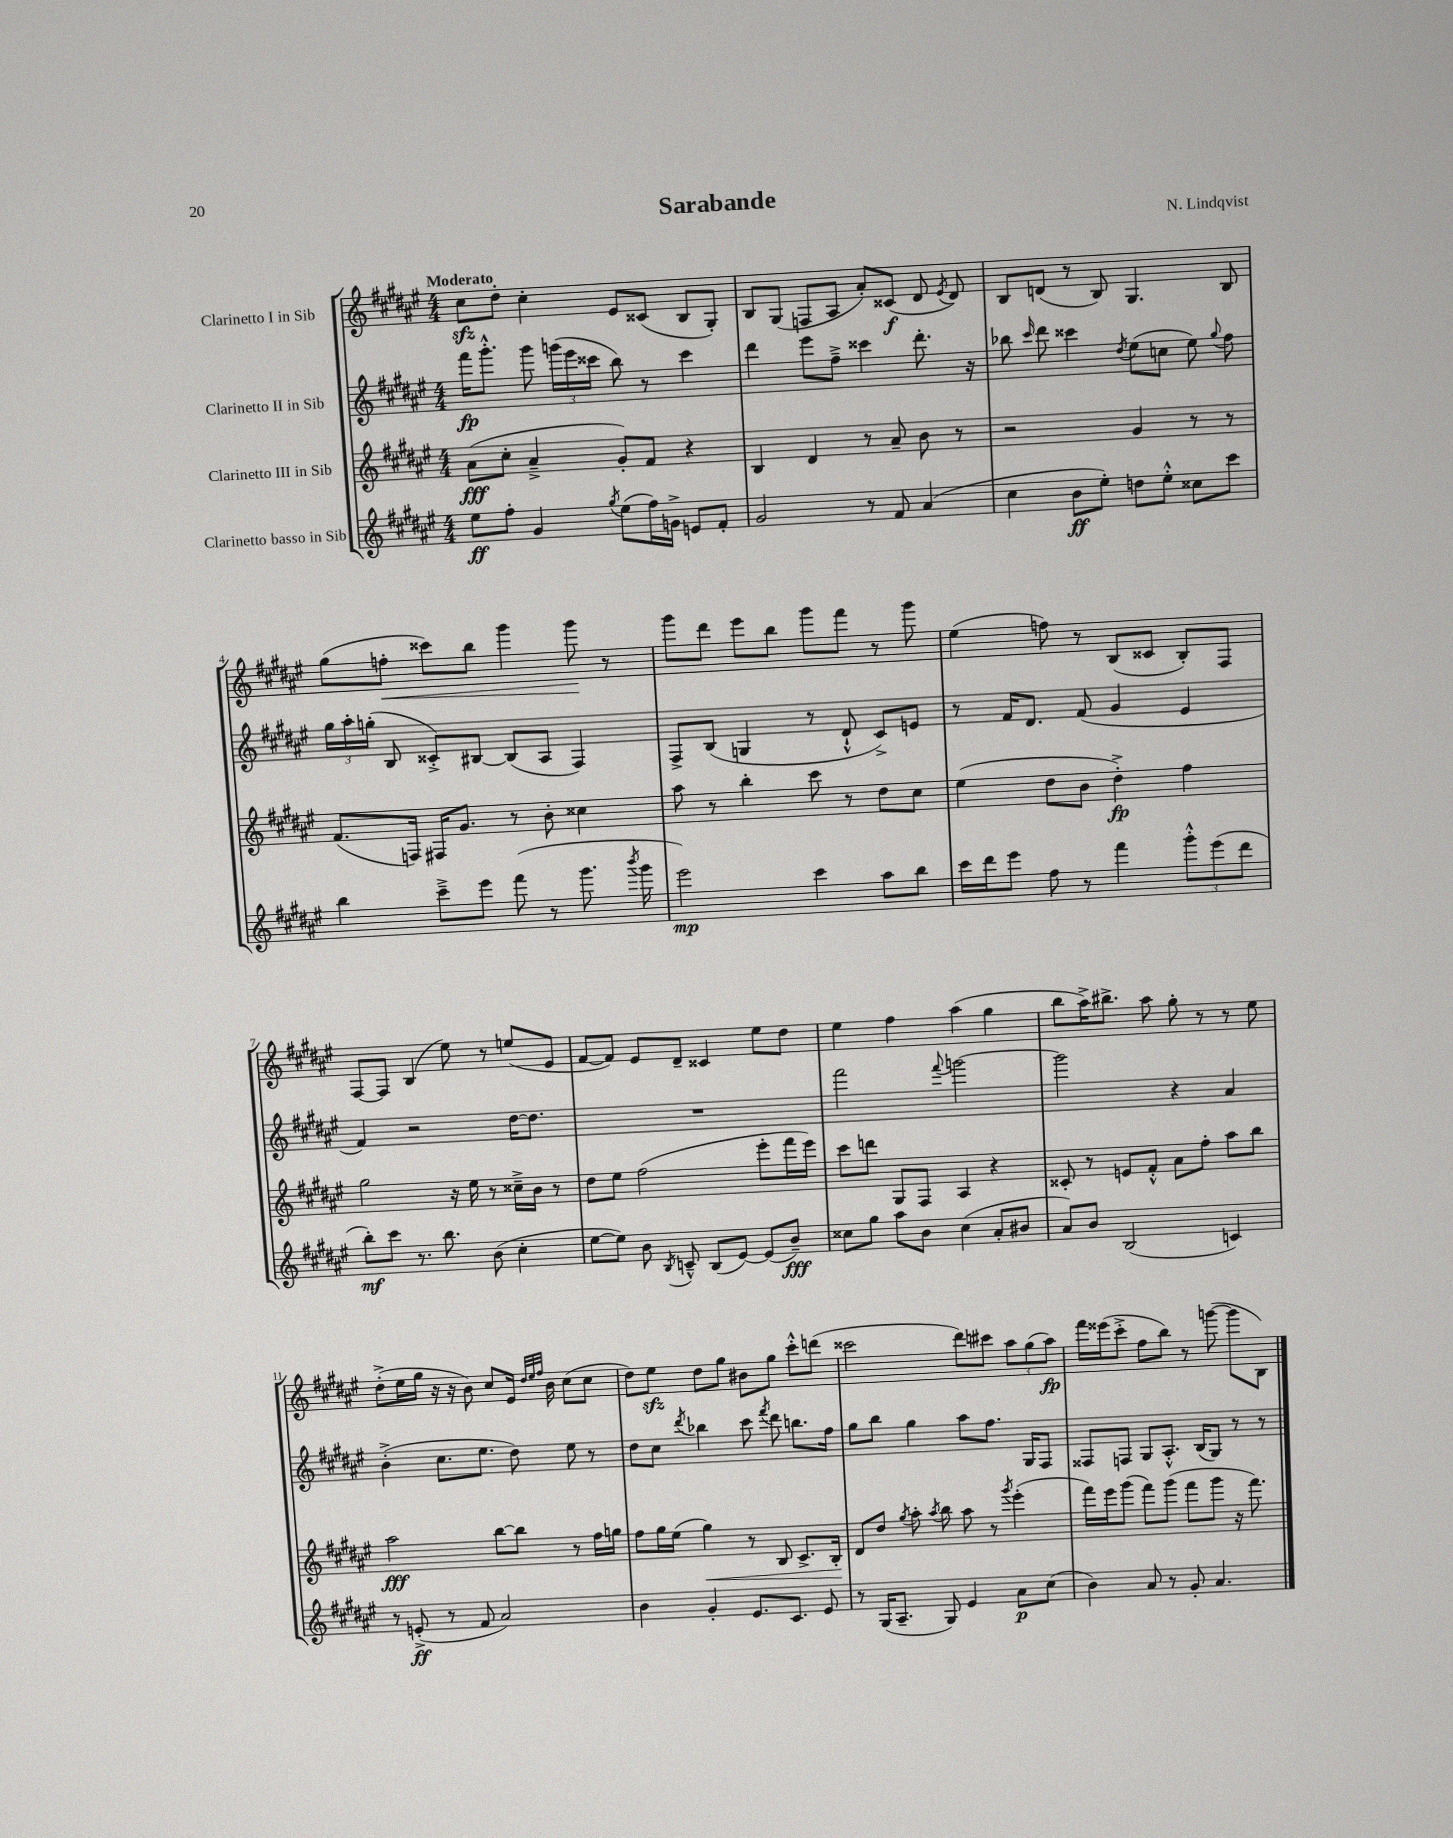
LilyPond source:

\header { title = "Sarabande" composer = "N. Lindqvist" }
<<
\new StaffGroup <<
\new Staff = "s0" \with { instrumentName = "Clarinetto I in Sib" } {
    \clef treble \key fis \major \numericTimeSignature \time 4/4 \tempo "Moderato"
    \autoBeamOff cis''8[\sfz dis''8]-. cis''4-. eis'8[ cisis'8]( b8[ gis8]-.) |
    b8[ gis8]( f8[ ais8] ais'8[-.) cisis'8]\f( dis'8 \acciaccatura { eis'8 } dis'8) |
    b8[ d'8]( r8 b8) gis4. b8 |
    gis''8[( f''8]-.\< cisis'''8[) b''8] gis'''4 gis'''8\! r8 |
    gis'''8[ dis'''8] eis'''8[ b''8] gis'''8[ fis'''8] r8 gis'''8 |
    eis''4( f''8) r8 b8[( cisis'8] b8[-.) fis8] |
    fis8[~ fis8] b4( eis''8) r8 e''8[( eis'8] |
    fis'8[~ fis'8]) eis'8[ dis'8]-- cisis'4 eis''8[ dis''8] |
    eis''4 fis''4 ais''4( gis''4 |
    b''8[ ais''16->) bis''8.]-> ais''8 gis''8-. r8 r8 eis''8 |
    dis''8[-.->( eis''16 gis''16] r16 r16 b'8) cis''8[ eis'16] \grace { dis''32[ eis''32 fis''32] } b'16 cis''8[( cis''8] |
    dis''8[) eis''8]\sfz dis''8[ gis''8] bis'8[ gis''8] cis'''8[-.-^ d'''8]( |
    cisis'''2 dis'''8[) cis'''8] \tuplet 3/2 { ais''8[ gis''8( ais''8]\fp) } |
    fis'''16[ eisis'''16( cis'''8]-.-> fis''8[ b''8]) r8 g'''8~( g'''8[ b8]) \bar "|." |
}
\new Staff = "s1" \with { instrumentName = "Clarinetto II in Sib" } {
    \clef treble \key fis \major \numericTimeSignature \time 4/4
    \autoBeamOff fis'''16[\fp gis'''8.]-.-^ gis'''8 \tuplet 3/2 { g'''16[( eis'''16 cisis'''16] } b''8) r8 cisis'''4 |
    dis'''4 eis'''8[ fis''8]---> cisis'''4 dis'''8.-. r16 |
    bes''8 \grace { cis'''16 } dis'''8 cisis'''4 \acciaccatura { dis''8 } eis''8[( c''8] eis''8) \appoggiatura { gis''8 } fis''8 |
    \tuplet 3/2 { gis''16[ ais''16-. g''16]-.( } b8 cisis'8[-.->) bis8]~ bis8[( ais8] fis4) |
    fis8[-> b8]( g4 r8 dis'8-!-^ cis'8[->) e'8] |
    r8 fis'16[ dis'8.] fis'8( gis'4 eis'4 |
    fis'4) r2 dis''16[~ dis''8.] |
    R1 |
    fis'''2 \appoggiatura { fis'''8 } g'''2~ |
    g'''2 r4 ais'4 |
    b'4-.->( cis''8.[ eis''8.] dis''8) eis''8 r8 |
    dis''8[ cis''8] \acciaccatura { dis'''8 } bes''4 cis'''8 \acciaccatura { fis'''8 } dis'''8 b''8.[ fis''16] |
    gis''8[ b''8] gis''4 ais''8[ fis''8.] gis16[ fis8] |
    fisis8[ f8] gis8[ ais8.]-.-^ b16[( gis8]) r8 r8 \bar "|." |
}
\new Staff = "s2" \with { instrumentName = "Clarinetto III in Sib" } {
    \clef treble \key fis \major \numericTimeSignature \time 4/4
    \autoBeamOff ais'8[\fff( cis''8]-. ais'4---> gis'8[-.) fis'8] r4 |
    b4 dis'4 r8 ais'8-- b'8 r8 |
    r2 gis'4 r8 r8 |
    fis'8.[( f16]) fis16[ gis'8.] r8 b'8-. cisis''4 |
    ais''8 r8 b''4-. cis'''8 r8 dis''8[ cis''8] |
    eis''4( dis''8[ b'8] dis''4-.->\fp) fis''4 |
    gis''2 r16 eis''16 r8 cisis''16[---> b'16] r8 |
    dis''8[ eis''8] fis''2( eis'''8[-. fis'''16 eis'''16]) |
    cis'''8[ d'''8] gis8[ fis8] ais4 r4 |
    cisis'8-. r8 e'8[ fis'8]-.-^ ais'8[ fis''8]-. ais''8[ b''8] |
    ais''2\fff b''8[~ b''8] r8 fis''16[ g''16] |
    fis''8[ gis''16 eis''16]( gis''4\<) r8 b8 cis'8.[-> b16]-.\! |
    dis'8[ dis''8] \acciaccatura { gis''8 } ais''8-. \acciaccatura { ais''8 } b''8 ais''8 r8 \acciaccatura { gis'''8 } eis'''4-.( |
    fis'''16[) eis'''16 gis'''8]( fis'''8[) gis'''8]( fis'''8[ gis'''8] r16 fis'''8.) \bar "|." |
}
\new Staff = "s3" \with { instrumentName = "Clarinetto basso in Sib" } {
    \clef treble \key fis \major \numericTimeSignature \time 4/4
    \autoBeamOff eis''8[\ff fis''8]-. gis'4 \acciaccatura { gis''8 } eis''8[( fis''16) g'16]-> e'8[ fis'8]-. |
    gis'2 r8 fis'8 ais'4( |
    cis''4 b'8[\ff eis''8]-.) d''8[ eis''8]-.-^ cisis''8[ cis'''8] |
    b''4 cis'''8[---> eis'''8] fis'''8( r8 gis'''8. \acciaccatura { b'''8 } gis'''16 |
    eis'''2\mp) cis'''4 ais''8[ b''8] |
    cis'''16[ dis'''16 eis'''8] fis''8 r8 fis'''4 \tuplet 3/2 { gis'''8[-.-^ eis'''8( dis'''8] } |
    b''8[-.\mf) cis'''8] r8. b''8. b'8( cis''4-. |
    eis''8[~ eis''8]) b'8 \acciaccatura { b8 } c'8---^ b8[( eis'8]~) eis'8[( b'8]--\fff) |
    cisis''8[ gis''8] ais''8[ b'8] cisis''4( ais'8[-. bis'8] |
    ais'8[) b'8] b2( c'4) |
    r8 e'8-.->\ff( r8 fis'8 ais'2) |
    b'4 gis'4-. eis'8.[ cis'8.] eis'8 |
    r8 gis16[( ais8.]-- gis8) eis'4 ais'8[\p cis''8]( |
    b'4) ais'8 r8 gis'8-. ais'4. \bar "|." |
}
>>
>>
